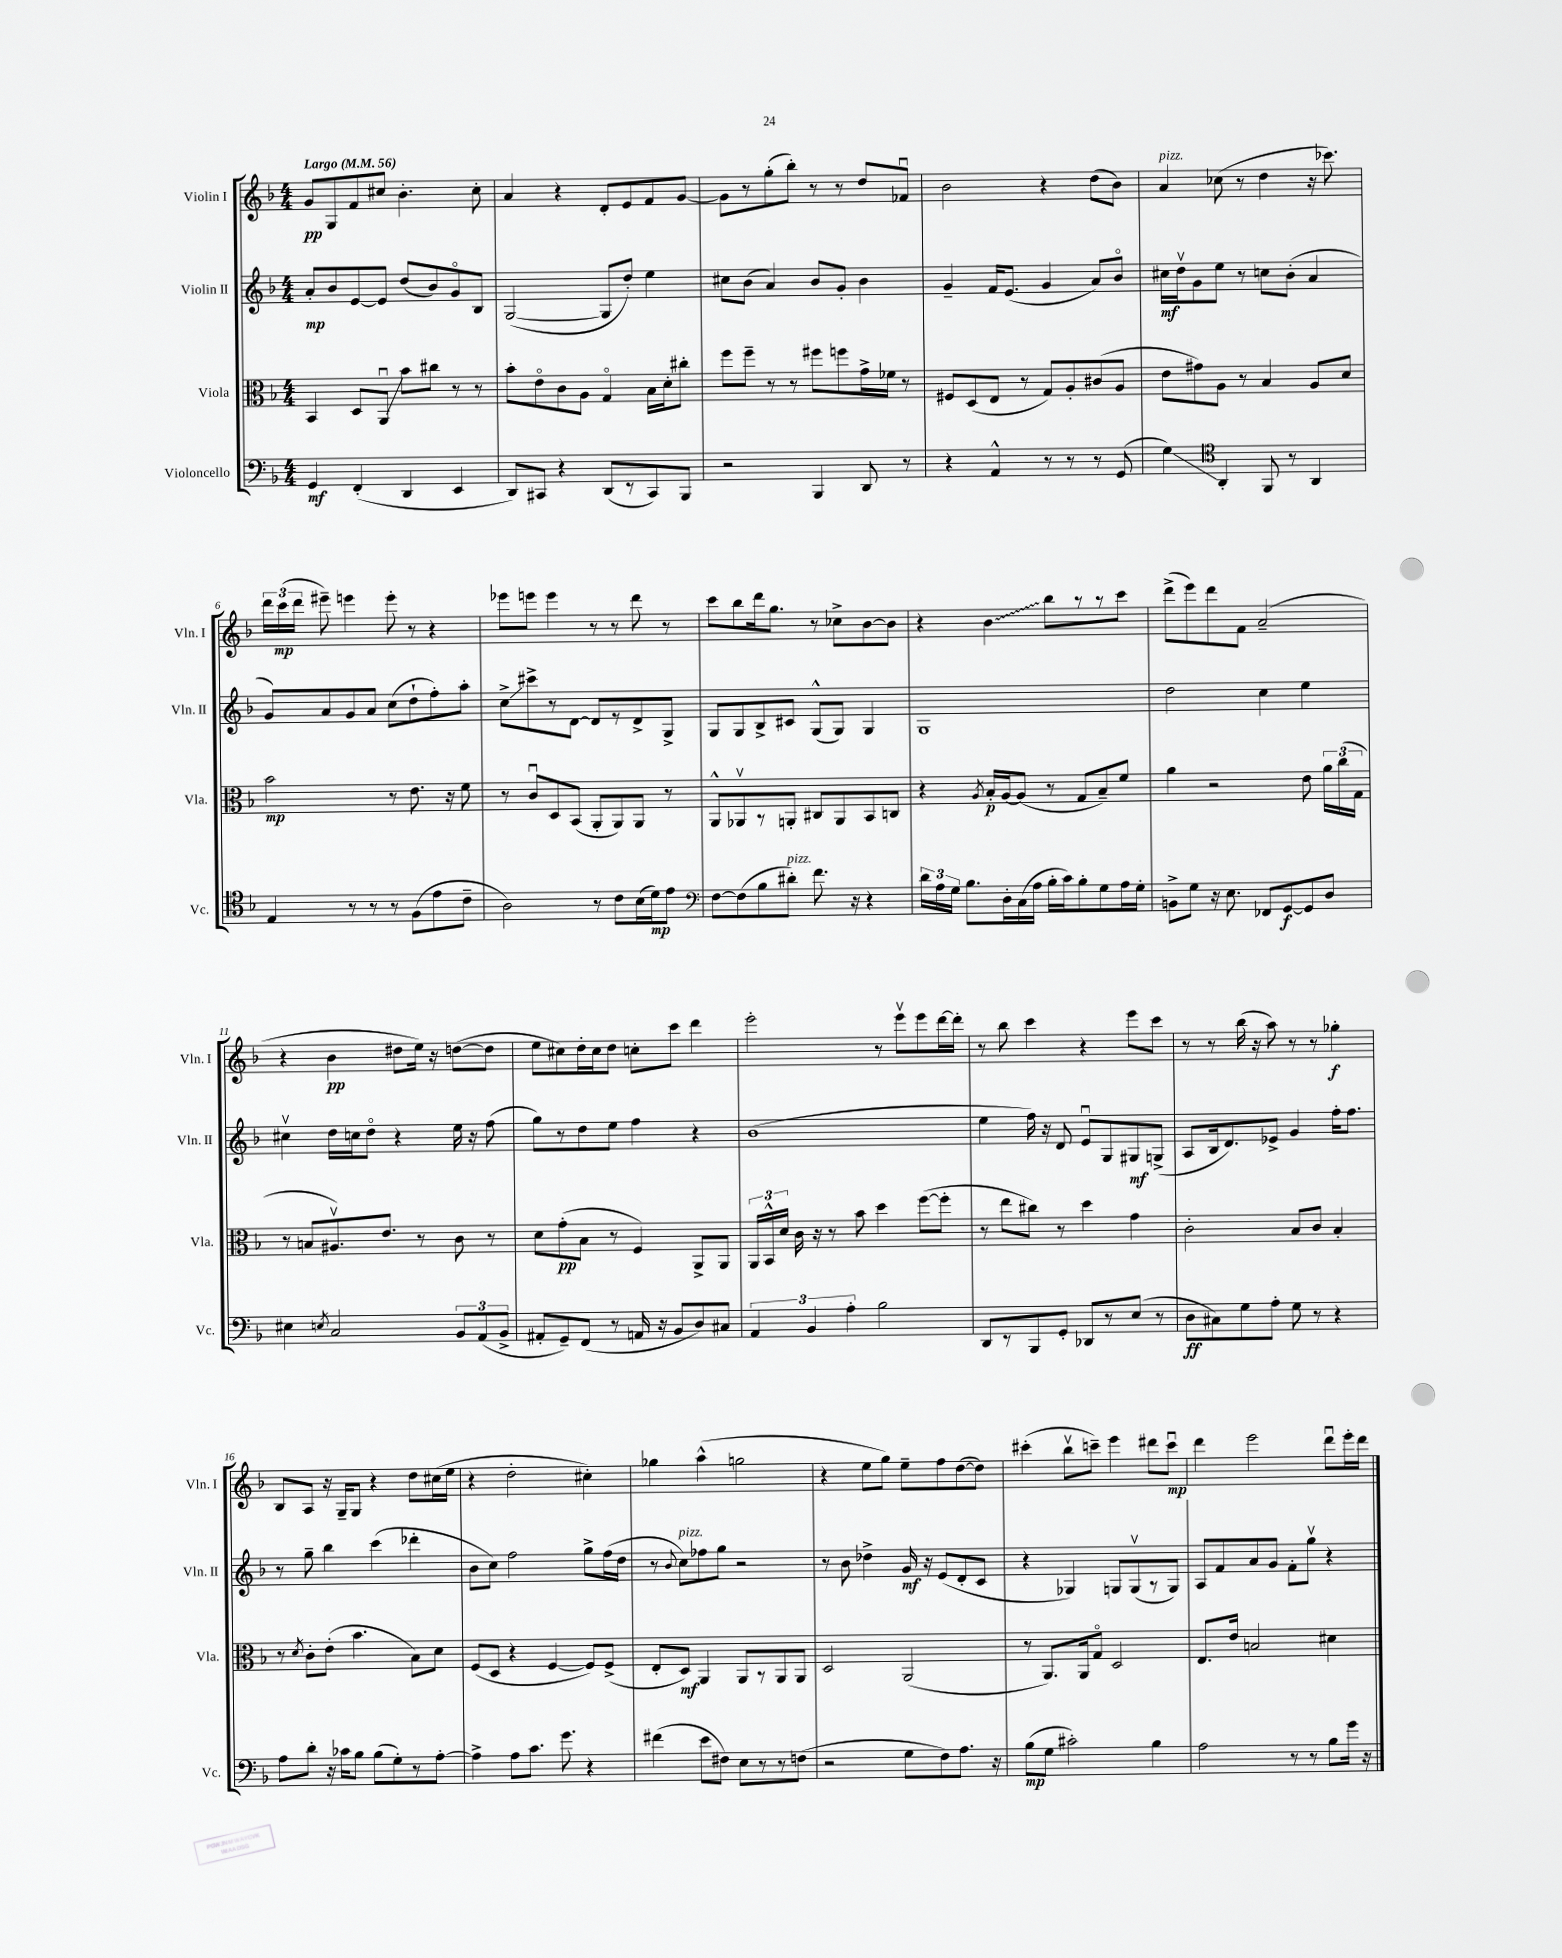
<<
\new StaffGroup <<
\new Staff = "s0" \with { instrumentName = "Violin I" shortInstrumentName = "Vln. I" } {
    \clef treble \key f \major \numericTimeSignature \time 4/4 \tempo "Largo" 4 = 56
    \autoBeamOff g'8[\pp g8 f'8 cis''8] bes'4.-. cis''8-. |
    a'4 r4 d'8[-. e'8 f'8 g'8]~ |
    g'8[ r8 g''8-.( bes''8]-.) r8 r8 d''8[ fes'8]\downbow |
    bes'2 r4 d''8[( bes'8]) |
    a'4^\markup { \italic "pizz." } ces''8( r8 d''4 r16 ces'''8.) |
    \tuplet 3/2 { d'''16[ c'''16\mp( d'''16] } eis'''8--) e'''4 e'''8-. r8 r4 |
    ees'''8[ e'''8] e'''4 r8 r8 d'''8 r8 |
    c'''8[ bes''8 d'''16 g''8.] r8 ces''8[-> bes'8~ bes'8] |
    r4 \once \override Glissando.style = #'zigzag bes'4\glissando bes''8[ r8 r8 c'''8] |
    d'''8[->( e'''8) d'''8 f'8] a'2--( |
    r4 bes'4\pp dis''8[ e''16]) r16 d''8[~( d''8] |
    e''8[ cis''8) d''16-. cis''16 d''8] c''8[-. c'''8] d'''4 |
    e'''2-. r8 e'''8[\upbow e'''8 d'''16~ d'''16]-. |
    r8 bes''8 c'''4 r4 e'''8[ c'''8] |
    r8 r8 bes''16( r16 a''8) r8 r8 ges''4-.\f |
    bes8[ a8] r16 g16[-- g8] r4 d''8[ cis''16( e''16] |
    r4 d''2-. cis''4-.) |
    ges''4 a''4-^( g''2 |
    r4 e''8[ g''8]) e''8[-- f''8 d''8~( d''8]) |
    cis'''4-.( bes''8[\upbow c'''8]--) e'''4 dis'''8[ c'''8]\downbow\mp |
    d'''4 e'''2 d'''8[\downbow e'''16-. d'''16] \bar "|." |
}
\new Staff = "s1" \with { instrumentName = "Violin II" shortInstrumentName = "Vln. II" } {
    \clef treble \key f \major \numericTimeSignature \time 4/4
    \autoBeamOff a'8[-.\mp bes'8 e'8~ e'8] d''8[( bes'8) g'8\flageolet bes8] |
    g2~( g8[ d''8]-.) e''4 |
    cis''8[ bes'8]( a'4) bes'8[ g'8]-. bes'4 |
    g'4-- f'16[ e'8.]( g'4 a'8[) bes'8]\flageolet |
    cis''16[\mf d''16\upbow g'8 e''8] r8 c''8[ bes'8]-.( a'4 |
    g'8[) a'8 g'8 a'8] c''8[( d''8-! f''8-.) a''8]-. |
    c''8[->\glissando cis'''8-> r8 d'8]~ d'8[ r8 d'8-> g8]-> |
    g8[ g8 bes8-> cis'8] g8[-^( g8]) g4 |
    g1 |
    d''2 c''4 e''4 |
    cis''4\upbow d''16[ c''16 d''8]\flageolet r4 e''16 r16 f''8( |
    g''8[) r8 d''8 e''8] f''4 r4 |
    bes'1( |
    e''4 f''16) r16 d'8 e'8[\downbow g8 gis8\mf g8]->( |
    a8[ bes16 d'8.) ees'8]-> g'4 f''16[-. f''8.] |
    r8 g''8-- bes''4 c'''4( des'''4-. |
    bes'8[ c''8]) f''2 g''8[-> f''16( d''16] |
    r8 \appoggiatura { bes'8 } c''8[^\markup { \italic "pizz." }) fes''8 g''8] r2 |
    r8 bes'8 des''4-> g'16\mf r16 e'8[( d'8-. c'8] |
    r4 ges4) g8[ g8\upbow( r8 g8]) |
    a8[ f'8 a'8 g'8] f'8[-. g''8]\upbow r4 \bar "|." |
}
\new Staff = "s2" \with { instrumentName = "Viola" shortInstrumentName = "Vla." } {
    \clef alto \key f \major \numericTimeSignature \time 4/4
    \autoBeamOff bes,4 d8[ a,8]\downbow\glissando bes'8[ cis''8] r8 r8 |
    bes'8[-. e'8\flageolet c'8 a8] g4\flageolet bes16[ d'16-. cis''8]-. |
    f''8[ f''8]-- r8 r8 fis''8[ f''8 g'16-> fes'16] r8 |
    fis8[ d8( e8] r8 g8[) a8-. cis'8( a8] |
    e'8[ gis'8) a8] r8 bes4 a8[ d'8] |
    bes'2\mp r8 e'8. r16 f'8 |
    r8 c'8[\downbow d8 bes,8]( a,8[-. a,8) a,8] r8 |
    a,8[-^ aes,8\upbow r8 a,8]-. cis8[ a,8 bes,8 c8] |
    r4 \acciaccatura { a8 } bes16[-.\p a16~ a8]( r8 g8[ bes8--) f'8] |
    a'4 r2 e'8 \tuplet 3/2 { a'16[ c''16( g16] } |
    r8 b8[ ais8.\upbow) e'8.] r8 c'8 r8 |
    d'8[ g'8-.\pp( bes8] r8 f4) a,8[-> a,8] |
    \tuplet 3/2 { a,16[ bes,16-^ d'16] } c'16 r16 r8 bes'8 d''4 f''8[~( f''8]-. |
    r8 e''8[ cis''8]) r8 d''4 g'4 |
    c'2-. bes8[ c'8] bes4-. |
    r8 \acciaccatura { d'8 } c'8[-. e'8]-.( bes'4. bes8[) d'8] |
    f8[( d8] r4 f4~ f8[) f8]->( |
    e8[-. d8]\mf) a,4 a,8[ r8 a,8 a,8] |
    d2 a,2( |
    r8 a,8.[) a,16 g8]\flageolet d2 |
    e8.[ e'16] b2 dis'4 \bar "|." |
}
\new Staff = "s3" \with { instrumentName = "Violoncello" shortInstrumentName = "Vc." } {
    \clef bass \key f \major \numericTimeSignature \time 4/4
    \autoBeamOff g,4\mf f,4-.( d,4 e,4 |
    d,8[) cis,8] r4 d,8[( r8 cis,8) bes,,8] |
    r2 bes,,4 d,8 r8 |
    r4 a,4-^ r8 r8 r8 g,8( |
    g4\glissando) \clef tenor a,4-. f,8 r8 a,4 |
    e4 r8 r8 r8 f8[( e'8 c'8]-- |
    a2) r8 c'8[ bes16( d'16\mp) e'8] |
    \clef bass f8[~ f8( bes8 dis'8]-.^\markup { \italic "pizz." }) f'8. r16 r4 |
    \tuplet 3/2 { d'16[ a16 g16] } bes8.[ d16-. c16( a16] bes16[-. c'16) bes8-. g8 a16 g16]-. |
    b,8[-> g8] r16 e8. fes,8[ g,8~\f g,8 d8] |
    eis4 \acciaccatura { e8 } c2 \tuplet 3/2 { bes,8[ a,8( bes,8]-> } |
    ais,8[-. g,8--) f,8]( r8 a,16 r16 bes,8[ d8) cis8] |
    \tuplet 3/2 { a,4 bes,4 a4-. } bes2 |
    d,8[ r8 bes,,8 g,8]-. des,8[ r8 e8]( r8 |
    d8[\ff cis8) g8 a8]-. g8 r8 r4 |
    a8[ d'8]-. r16 ces'16[ bes8] bes8[( g8-.) r8 a8]~-. |
    a4-> a8[ c'8.] g'8. r4 |
    fis'4( e'8[ fis8]) e8[ r8 r8 f8]( |
    r2 g8[ f8) a8.] r16 |
    bes8[\mp( g8] cis'2-.) bes4 |
    a2 r8 r8 bes8[ g'16] r16 \bar "|." |
}
>>
>>
